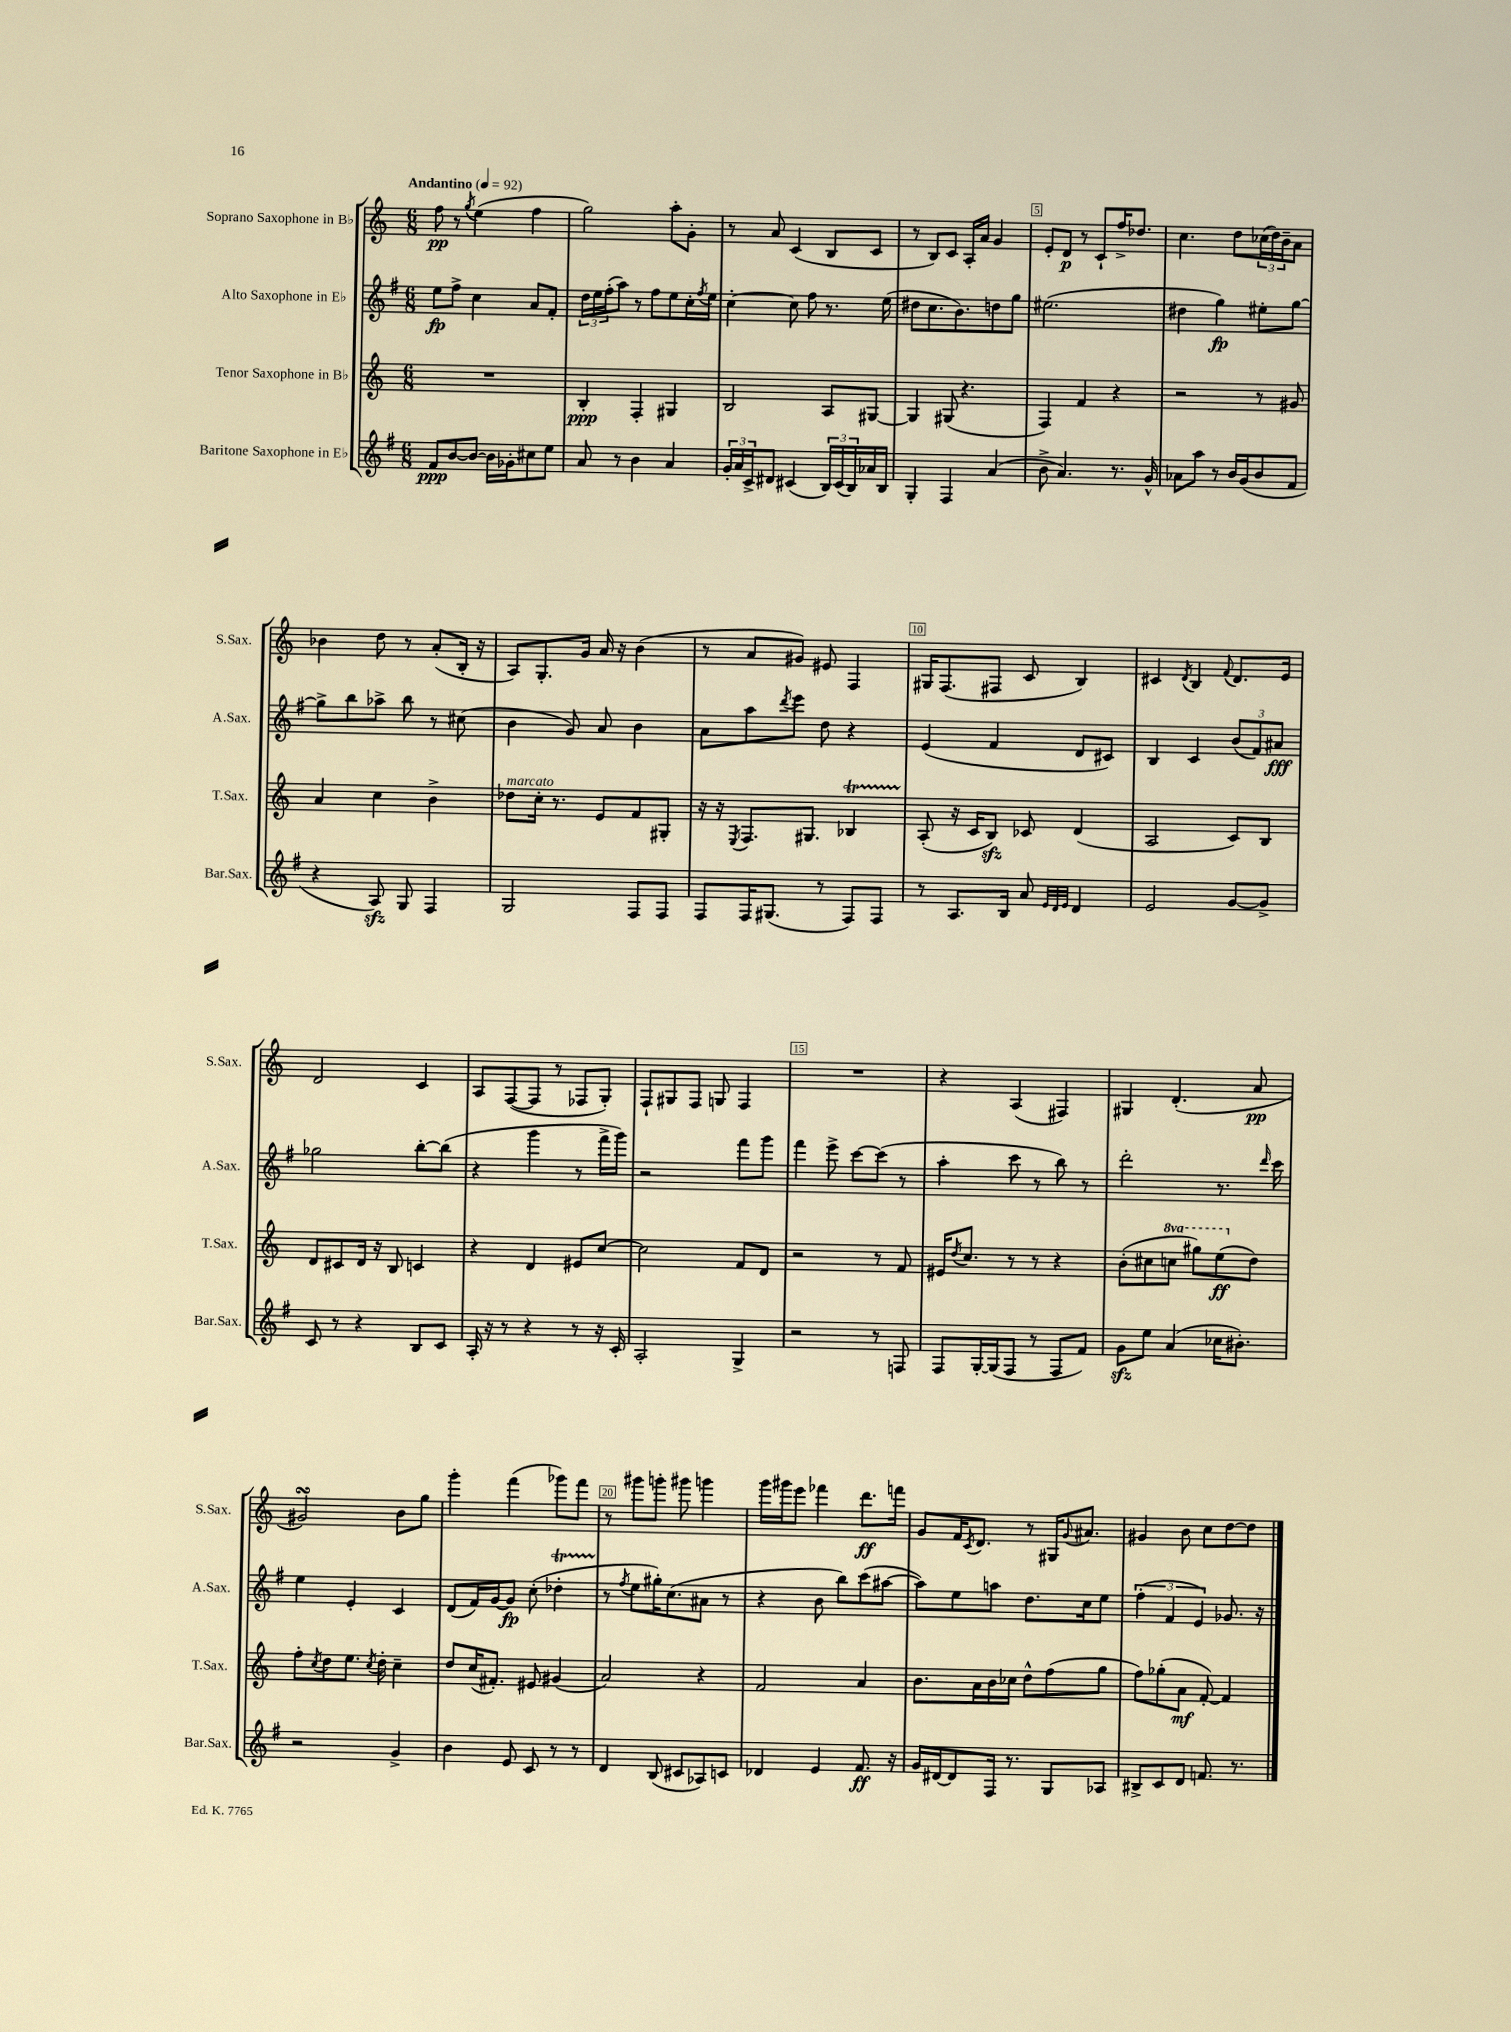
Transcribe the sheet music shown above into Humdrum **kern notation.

**kern	**dynam	**kern	**dynam	**kern	**dynam	**kern	**dynam
*part4	*part4	*part3	*part3	*part2	*part2	*part1	*part1
*staff4	*staff4	*staff3	*staff3	*staff2	*staff2	*staff1	*staff1
*I"Baritone Saxophone in E♭	*	*I"Tenor Saxophone in B♭	*	*I"Alto Saxophone in E♭	*	*I"Soprano Saxophone in B♭	*
*I'Bar.Sax.	*	*I'T.Sax.	*	*I'A.Sax.	*	*I'S.Sax.	*
*clefG2	*	*clefG2	*	*clefG2	*	*clefG2	*
*k[f#]	*	*k[]	*	*k[f#]	*	*k[]	*
*M6/8	*	*M6/8	*	*M6/8	*	*M6/8	*
*MM92	*	*MM92	*	*MM92	*	*MM92	*
=1	=1	=1	=1	=1	=1	=1	=1
!	!	!	!	!	!	!LO:TX:a:B:t=Andantino	!
8f#/L	ppp	2.r	.	8ee\L	fp	8ff\	pp
[8b/	.	.	.	8ff#^\J	.	8r	.
.	.	.	.	.	.	8qgg/	.
8b/J_	.	.	.	4cc\	.	(4ee\	.
16b\LL]	.	.	.	.	.	.	.
16g-X'\J	.	.	.	.	.	.	.
8cc#X\	.	.	.	8a/L	.	4ff\	.
8ee\J	.	.	.	8f#'/J	.	.	.
=2	=2	=2	=2	=2	=2	=2	=2
8a/	.	4B'/	ppp	24dd\LL	.	2gg\)	.
.	.	.	.	24ee\	.	.	.
.	.	.	.	(24ff#'\J	.	.	.
8r	.	.	.	8aa\J)	.	.	.
4b\	.	4F'/	.	8r	.	.	.
.	.	.	.	8ff#\L	.	.	.
4a/	.	4G#X/	.	8ee\	.	8aa'\L	.
.	.	.	.	16cc'\L	.	8g'\J	.
.	.	.	.	8qff#/	.	.	.
.	.	.	.	16ee\JJ	.	.	.
=3	=3	=3	=3	=3	=3	=3	=3
24g'/LL	.	2B/	.	[4cc'\	.	8r	.
24a/	.	.	.	.	.	.	.
24c^/J	.	.	.	.	.	.	.
8d#X/J	.	.	.	.	.	8a/	.
(4c#X/	.	.	.	8cc\]	.	(4c/	.
.	.	.	.	8ff#\	.	.	.
24B/LL)	.	8A/L	.	8.r	.	8B/L	.
(24c#/	.	.	.	.	.	.	.
24B/)	.	.	.	.	.	.	.
16a-X/	.	[8G#X/J	.	.	.	8c/J	.
16B/JJ	.	.	.	(16ee\	.	.	.
=4	=4	=4	=4	=4	=4	=4	=4
4G'/	.	4G#/]	.	8dd#X\L	.	8r	.
.	.	.	.	8.cc\	.	8B/L)	.
4F#/	.	(8G#X/	.	.	.	8c/J	.
.	.	.	.	8.b\)	.	.	.
.	.	4.r	.	.	.	16A'/LL	.
.	.	.	.	.	.	16a/JJ	.
(4a/	.	.	.	8ddn\	.	4g/	.
.	.	.	.	8gg\J	.	.	.
=5	=5	=5	=5	=5	=5	=5	=5
8b^\	.	4F/)	.	(2.ee#X\	.	8e'/L	.
4.a/)	.	.	.	.	.	8d/J	p
.	.	4f/	.	.	.	8r	.
.	.	.	.	.	.	8c`/L	.
8.r	.	4r	.	.	.	16ff^/K	.
.	.	.	.	.	.	8.dd-X/J	.
16g^^/	.	.	.	.	.	.	.
=6	=6	=6	=6	=6	=6	=6	=6
8a-X\L	.	2r	.	4dd#X\	.	4.cc\	.
8aa\J	.	.	.	.	.	.	.
8r	.	.	.	4gg\)	fp	.	.
16b/LL	.	.	.	.	.	8dd\L	.
(16g/J	.	.	.	.	.	.	.
8b/	.	8r	.	8ee#X'\L	.	(24cc-X\L	.
.	.	.	.	.	.	24dd\)	.
.	.	.	.	.	.	24b~\J	.
8f#/J	.	8g#X/	.	[8gg\J	.	8a\J	.
!!LO:LB:g=z
=7	=7	=7	=7	=7	=7	=7	=7
4r	.	4a/	.	8gg^\L]	.	4b-X\	.
.	.	.	.	8bb\	.	.	.
8Azz/)	.	4cc\	.	8aa-X^\J	.	8dd\	.
8G/	.	.	.	8bb\	.	8r	.
4F#/	.	4b^\	.	8r	.	(8a'/L	.
.	.	.	.	(8cc#X\	.	16B'/Jk	.
.	.	.	.	.	.	16r	.
=8	=8	=8	=8	=8	=8	=8	=8
!	!	!LO:TX:a:i:t=marcato	!	!	!	!	!
2G/	.	8dd-X\L	.	4b\	.	8A/L)	.
.	.	16cc'\Jk	.	.	.	8.G'/	.
.	.	8.r	.	.	.	.	.
.	.	.	.	8g/)	.	.	.
.	.	.	.	.	.	16g/Jk	.
.	.	8e/L	.	8a/	.	16a/	.
.	.	.	.	.	.	16r	.
8F#/L	.	8f/	.	4b\	.	(4b\	.
8F#/J	.	8G#X'/J	.	.	.	.	.
=9	=9	=9	=9	=9	=9	=9	=9
8F#/L	.	16r	.	8a\L	.	8r	.
.	.	16r	.	.	.	.	.
.	.	8qE/	.	.	.	.	.
16F#/K	.	8.F/L	.	8aa\	.	8a/L	.
(8.G#X/J	.	.	.	.	.	.	.
.	.	.	.	8qddd/	.	.	.
.	.	.	.	8eee\J	.	8g#X/J)	.
.	.	8.G#X/J	.	.	.	.	.
8r	.	.	.	8dd\	.	8e#X/	.
8F#/L)	.	4B-XT/	.	4r	.	4F/	.
8F#/J	.	.	.	.	.	.	.
=10	=10	=10	=10	=10	=10	=10	=10
8r	.	(8A'/	.	(4e/	.	16G#X/KL	.
.	.	.	.	.	.	(8.F/	.
8.A/L	.	16r	.	.	.	.	.
.	.	16c/KL	.	.	.	.	.
.	.	8Bzz/J)	.	4f#/	.	8F#X/J	.
16B/Jk	.	.	.	.	.	.	.
8a/	.	8c-X/	.	.	.	8c/	.
32qqe/LLL	.	.	.	.	.	.	.
32qqd/	.	.	.	.	.	.	.
32qqe/JJJ	.	.	.	.	.	.	.
4d/	.	(4d/	.	8d/L	.	4B/)	.
.	.	.	.	8c#X/J)	.	.	.
=11	=11	=11	=11	=11	=11	=11	=11
2e/	.	2A/	.	4B/	.	4c#X/	.
.	.	.	.	.	.	8qd/	.
.	.	.	.	4c/	.	4B/	.
.	.	.	.	.	.	8qqf/	.
[8g/L	.	8c/L)	.	(12b/L	.	8.d/L	.
.	.	.	.	12f#/)	.	.	.
8g^/J]	.	8B/J	.	.	.	.	.
.	.	.	.	12a#X/J	fff	.	.
.	.	.	.	.	.	16e/Jk	.
!!LO:LB:g=z
=12	=12	=12	=12	=12	=12	=12	=12
8c/	.	8d/L	.	2gg-X\	.	2d/	.
8r	.	8c#X/	.	.	.	.	.
4r	.	16d/Jk	.	.	.	.	.
.	.	16r	.	.	.	.	.
.	.	8B/	.	.	.	.	.
8B/L	.	4cn/	.	[8bb'\L	.	4c/	.
8c/J	.	.	.	(8bb\J]	.	.	.
=13	=13	=13	=13	=13	=13	=13	=13
16A'/	.	4r	.	4r	.	8A/L	.
16r	.	.	.	.	.	.	.
8r	.	.	.	.	.	([8F/	.
4r	.	4d/	.	4ggg\	.	8F/J]	.
.	.	.	.	.	.	8r	.
8r	.	8e#X/L	.	8r	.	8F-X/L	.
16r	.	[8cc/J	.	16fff#^\LL	.	8G'/J)	.
16c'/	.	.	.	16ggg\JJ)	.	.	.
=14	=14	=14	=14	=14	=14	=14	=14
2A'/	.	2cc\]	.	2r	.	8F`/L	.
.	.	.	.	.	.	8G#X/	.
.	.	.	.	.	.	8F/J	.
.	.	.	.	.	.	8Gn/	.
4G^/	.	8f/L	.	8fff#\L	.	4F/	.
.	.	8d/J	.	8ggg\J	.	.	.
=15	=15	=15	=15	=15	=15	=15	=15
2r	.	2r	.	4fff#\	.	2.r	.
.	.	.	.	8eee^\	.	.	.
.	.	.	.	[8ccc\L	.	.	.
8r	.	8r	.	(8ccc\J]	.	.	.
8Fn/	.	8f/	.	8r	.	.	.
=16	=16	=16	=16	=16	=16	=16	=16
8F#/L	.	16e#X/KL	.	4aa'\	.	4r	.
.	.	8qdd/	.	.	.	.	.
.	.	8.cc/J	.	.	.	.	.
[16G'/L	.	.	.	.	.	.	.
(16G/J]	.	.	.	.	.	.	.
8F#/J	.	8r	.	8ccc\	.	(4A/	.
8r	.	8r	.	8r	.	.	.
8F#/L	.	4r	.	8bb\)	.	4F#X/)	.
8f#/J)	.	.	.	8r	.	.	.
=17	=17	=17	=17	=17	=17	=17	=17
8gzz\L	.	(8b'\L	.	2ddd'\	.	4G#X/	.
8ee\J	.	8cc#X\	.	.	.	.	.
*	*	*8va	*	*	*	*	*
(4a/	.	8cccn\J	.	.	.	(4.d'/	.
.	.	8ggg#X\L)	.	.	.	.	.
16cc-X\KL	.	(8eee\	ff	8.r	.	.	.
8.b#X'\J)	.	.	.	.	.	.	.
*	*	*X8va	*	*	*	*	*
.	.	8dd\J)	.	.	.	8a/	pp
.	.	.	.	16qqddd/	.	.	.
.	.	.	.	16ccc\	.	.	.
!!LO:LB:g=z
=18	=18	=18	=18	=18	=18	=18	=18
2r	.	8ff'\L	.	4ee\	.	2g#XsSsS/)	.
.	.	8qcc/	.	.	.	.	.
.	.	8dd\	.	.	.	.	.
.	.	8.ee\J	.	4e'/	.	.	.
.	.	8qcc/	.	.	.	.	.
.	.	16dd'\	.	.	.	.	.
4g^/	.	4cc~\	.	4c/	.	8b\L	.
.	.	.	.	.	.	8gg\J	.
=19	=19	=19	=19	=19	=19	=19	=19
4b\	.	8dd/L	.	(8d/L	.	4ggg'\	.
.	.	(16cc/K	.	16f#/L)	.	.	.
.	.	8.f#X'/J)	.	[16g/J	.	.	.
8e/	.	.	.	8g/J]	fp	(4fff\	.
8c/	.	8e#X/	.	(8cc'\	.	.	.
8r	.	(4g#X/	.	4dd-XT'\	.	8ggg-X\L)	.
8r	.	.	.	.	.	8fff\J	.
=20	=20	=20	=20	=20	=20	=20	=20
4d/	.	2a/)	.	8r	.	8r	.
.	.	.	.	8qff#/	.	.	.
.	.	.	.	8ee\L	.	8ggg#X\L	.
(8B/	.	.	.	16gg#X'\K)	.	8gggn'\J	.
.	.	.	.	(8.cc\	.	.	.
8c#X/L	.	.	.	.	.	8ggg#X\	.
8A-X/)	.	4r	.	8a#X\J	.	4gggn\	.
8cn/J	.	.	.	8r	.	.	.
=21	=21	=21	=21	=21	=21	=21	=21
4d-X/	.	2f/	.	4r	.	16ggg\LL	.
.	.	.	.	.	.	16ggg#X\J	.
.	.	.	.	.	.	8eee\J	.
4e/	.	.	.	8b\	.	4fff-X\	.
.	.	.	.	8bb\L)	.	.	.
8.f#/	ff	4a/	.	(8ccc\	.	8.ddd\L	ff
.	.	.	.	[8aa#X\J	.	.	.
16r	.	.	.	.	.	16fffn\Jk	.
=22	=22	=22	=22	=22	=22	=22	=22
16g/LL	.	8.b\L	.	8aa#\L])	.	8g/L	.
[16d#X/J	.	.	.	.	.	.	.
8d#/]	.	.	.	8ee\	.	16f/K	.
.	.	.	.	.	.	8qc/	.
.	.	16a\L	.	.	.	8.d/J	.
16F#/Jk	.	16b\	.	8aan\J	.	.	.
8.r	.	16cc-X\JJ	.	.	.	.	.
.	.	8dd^^\L	.	8.dd\L	.	8r	.
8G/L	.	(8ff\	.	.	.	16G#X/KL	.
.	.	.	.	.	.	8qqg/	.
.	.	.	.	16cc\k	.	8.a#X/J	.
8A-X/J	.	8gg\J	.	8ee\J	.	.	.
=23	=23	=23	=23	=23	=23	=23	=23
8B#X^/L	.	8ff\L)	.	(6ff#'\	.	4g#X/	.
8c/	.	(8gg-X'\	.	.	.	.	.
.	.	.	.	6f#/	.	.	.
8d/J	.	8a\J	mf	.	.	8b\	.
.	.	.	.	6e/)	.	.	.
8.fn/	.	[8f'/)	.	.	.	8cc\L	.
.	.	4f/]	.	8.g-X/	.	[8dd\	.
8.r	.	.	.	.	.	.	.
.	.	.	.	.	.	8dd\J]	.
.	.	.	.	16r	.	.	.
==	==	==	==	==	==	==	==
*-	*-	*-	*-	*-	*-	*-	*-
